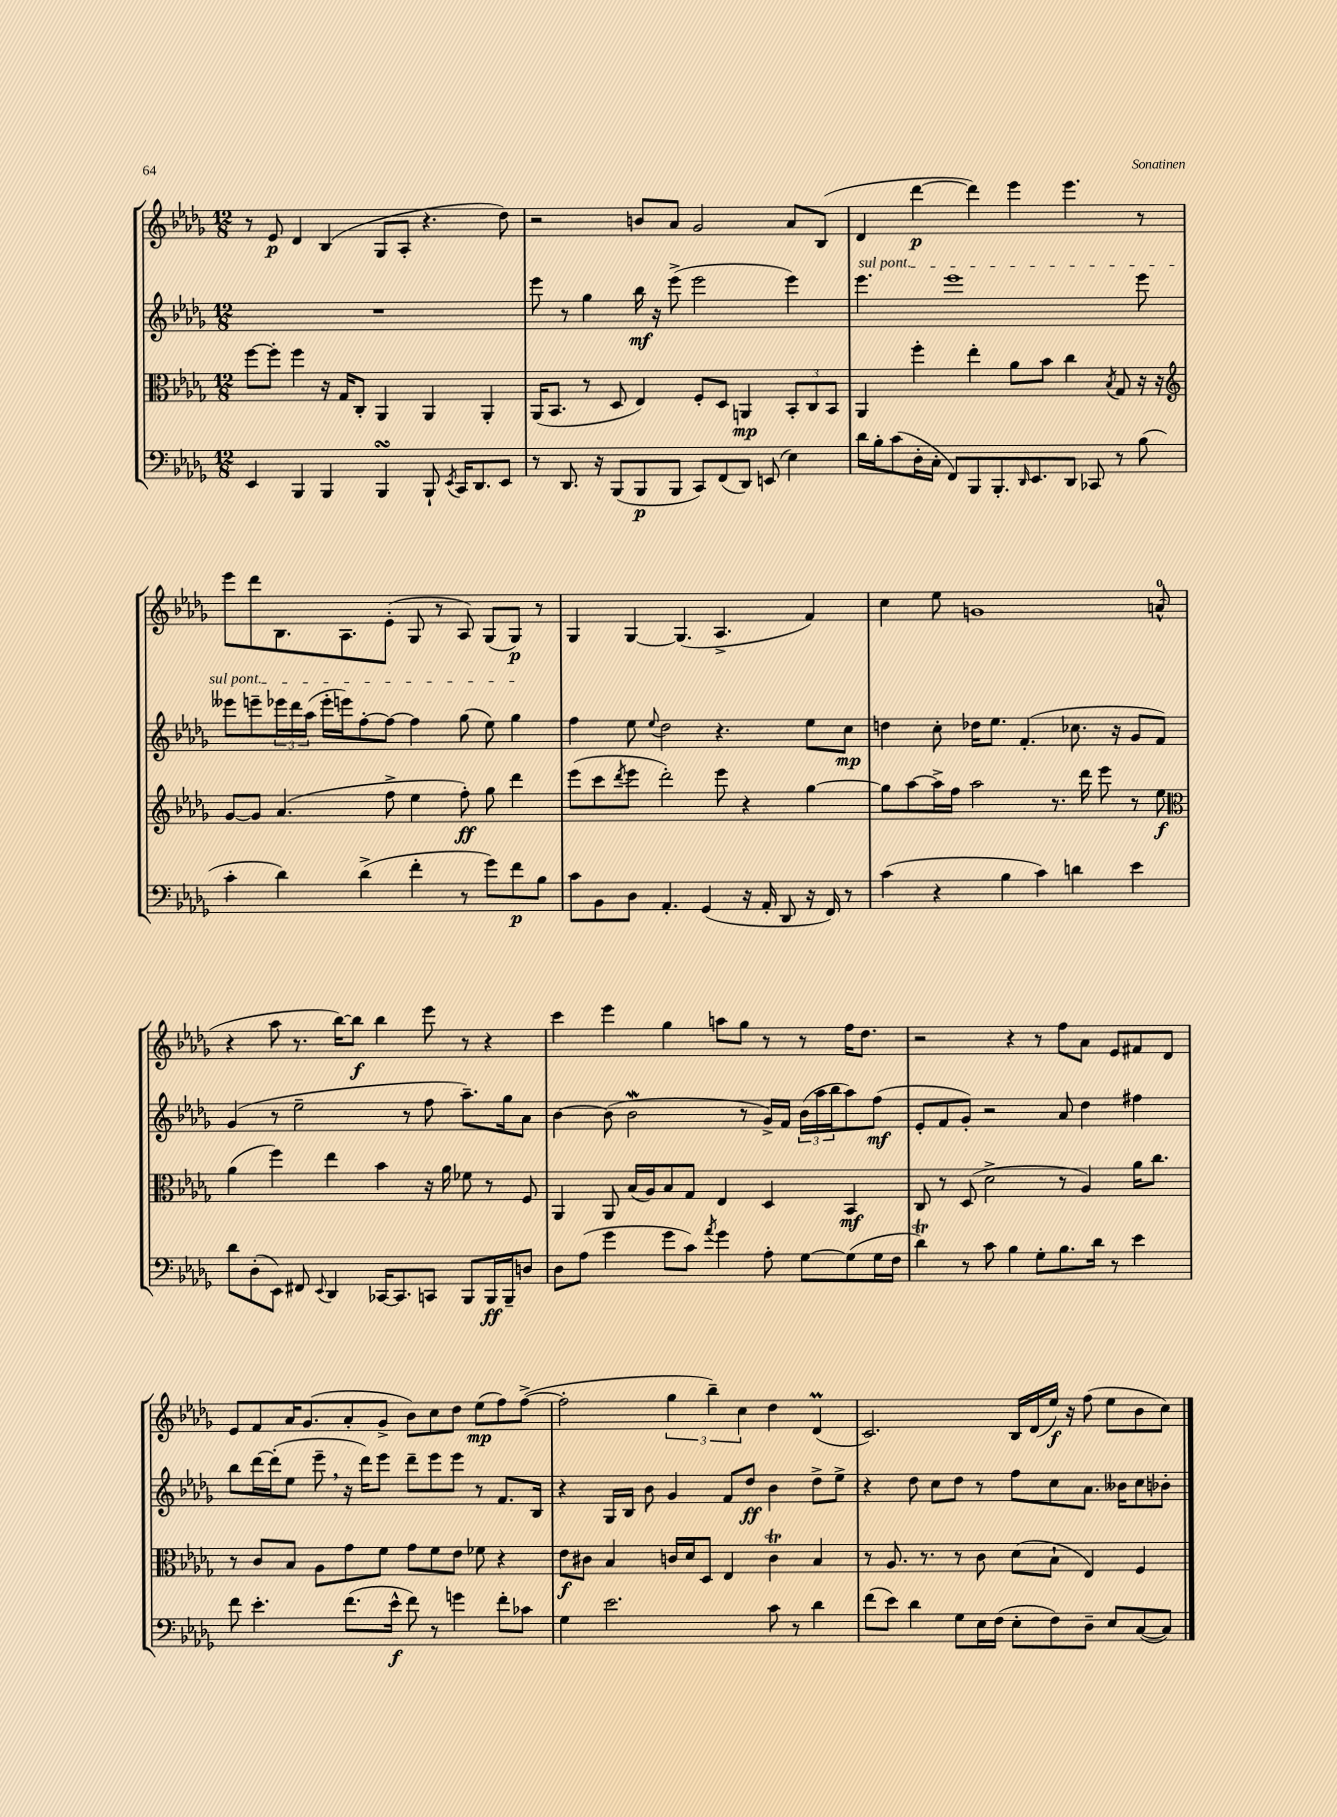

**kern	**kern	**kern	**kern
*staff4	*staff3	*staff2	*staff1
*clefF4	*clefC3	*clefG2	*clefG2
*k[b-e-a-d-g-]	*k[b-e-a-d-g-]	*k[b-e-a-d-g-]	*k[b-e-a-d-g-]
*M12/8	*M12/8	*M12/8	*M12/8
4EE-/	[8ff\L	1.r	8r
.	8ff'\]J	.	8e-/
4BBB-/	4ff\	.	4d-/
4BBB-/	16r	.	(4B-/
.	16G-/LK	.	.
.	8C'/J	.	.
4BBB-/	4AA-/	.	8G-/L
.	.	.	8A-'/J
8BBB-`/	4AA-/	.	4.r
8qEE-/	.	.	.
16CC/LK	.	.	.
8.DD-/	.	.	.
.	4AA-'/	.	.
8EE-/J	.	.	8dd-\)
=	=	=	=
8r	(16AA-/LK	8eee-\	2r
.	8.BB-/J	.	.
8.DD-/	.	8r	.
.	8r	4gg-\	.
16r	.	.	.
(8BBB-/L	8D-/	.	.
8BBB-/	4E-/)	16bb-\	8b/L
.	.	16r	.
8BBB-/J	.	(8eee-^\	8a-/J
8CC/L)	8F'/L	2eee-\	2g-/
(8FF/	8D-/J	.	.
8DD-/J)	4AA/	.	.
(8EE/	.	.	.
4E-\)	12BB-'/L	4eee-\)	8a-/L
.	12C/	.	.
.	.	.	(8B-/J
.	12BB-/J	.	.
=	=	=	=
16d-\LL	4AA-/	4.eee-\	4d-/
16B-'\J	.	.	.
(8c\	.	.	.
16D-'\L	4ff'\	.	[4ddd-\
16C'\JJ	.	.	.
8FF/L)	.	1eee-	.
8BBB-/	4ee-'\	.	4ddd-\])
8.BBB-'/	.	.	.
.	8a-\L	.	4eee-\
16qqDD-/	.	.	.
8.EE-/	.	.	.
.	8b-\J	.	.
8DD-/J	4cc\	.	4.eee-\
8CC-/	.	.	.
.	8qB-/	.	.
8r	8G-/	.	.
(8B-\	16r	8eee-\	8r
.	16r	.	.
=	=	=	=
*	*clefG2	*	*
4c'\	[8g-/L	8eee--\L	8eee-\L
.	8g-/]J	8eee~\	8ddd-\
4d-\)	(4.a-/	24eee-\L	8.B-\
.	.	24ddd-\	.
.	.	(24aa-\JJ	.
.	.	16eee-'\LL	.
.	.	16eee\J)	8.A-\
(4d-^\	.	[8ff'\	.
.	8ff^\	8ff\_J	(8e-'\J
4f'\	4ee-\	4ff\]	8G-/
.	.	.	8r
8r	8ff'\)	(8gg-\	8A-/)
8g-\L)	8gg-\	8ee-\)	(8G-/L
8f\	4ddd-\	4gg-\	8G-/J)
8B-\J	.	.	8r
=	=	=	=
8c\L	(8eee-\L	4ff\	4G-/
8BB-\	8ccc\	.	.
.	8qddd-/	.	.
8D-\J	8eee-\J	8ee-\	[4G-/
.	.	8qqee-/	.
4.AA-'/	2ddd-'\)	2dd-\	.
.	.	.	(4.G-/]
(4GG-/	.	.	.
.	8eee-\	4.r	4.A-^/
16r	4r	.	.
16AA-'/	.	.	.
8DD-/	.	.	.
16r	[4gg-\	8ee-\L	4f/)
16FF/)	.	.	.
8r	.	8cc\J	.
=	=	=	=
(4c\	8gg-\]L	4dd\	4cc\
.	[8aa-\	.	.
4r	16aa-^\]L	8cc'\	8ee-\
.	16ff\JJ	.	.
.	2aa-\	16dd-\LK	1g
.	.	8.ee-\J	.
4B-\	.	.	.
.	.	(4.f'/	.
4c\)	.	.	.
.	8.r	.	.
4d\	.	8.cc-\	.
.	16ddd-\	.	.
.	8eee-\	.	.
.	.	16r	.
4e-\	8r	8g-/L	.
.	8ee-\	8f/J)	(8a^^/
=	=	=	=
*	*clefC3	*	*
8d-\L	(4a-\	(4g-/	4r
(8D-'\	.	.	.
8EE-\J)	4ff\)	8r	8aa-\
8FF#/	.	2ee-~\	8.r
8qqEE-/	.	.	.
4DD-/	4ee-\	.	.
.	.	.	[16bb-\LK)
.	.	.	8bb-\]J
[16CC-/LK	4b-\	.	4bb-\
8.CC-/]	.	.	.
.	.	8r	.
8CC/J	16r	8ff\	8eee-\
.	16a-\	.	.
8BBB-/L	8f-\	8.aa-~\L)	8r
16BBB-/L	8r	.	4r
16BBB-~/J	.	16gg-\k	.
8D/J	8F/	8a-\J	.
=	=	=	=
8D-\L	4AA-/	[4b-\	4ccc\
(8A-\J	.	.	.
4g-\	8AA-/	(8b-\]	4eee-\
.	(16B-/LL	2b-\	.
.	16A-/J)	.	.
8g-\L	8B-/	.	4gg-\
8c\J)	8G-/J	.	.
8qa-/	.	.	.
4g-\	4E-/	.	8aa\L
.	.	8r	8gg-\J
8A-'\	4D-/	16g-^/LL)	8r
.	.	16f/JJ	.
[8G-\L	.	(24b-\LL	8r
.	.	24aa-\	.
.	.	24bb-\J	.
(8G-\]	4BB-/	8aa-\)	16ff\LK
.	.	.	8.dd-\J
16G-\L	.	(8ff\J	.
16F\JJ	.	.	.
=	=	=	=
4d-\)	8C/	8e-'/L	2r
.	8r	8f/	.
8r	(8D-/	8g-'/J)	.
8c\	2d-^\	2r	.
4B-\	.	.	4r
8G-'\L	.	.	8r
8.B-\	8r	8a-/	8ff\L
.	4A-/)	4dd-\	8a-\J
16d-\Jk	.	.	.
8r	.	.	8e-/L
4e-\	16a-\LK	4ff#\	8f#/
.	8.cc\J	.	.
.	.	.	8d-/J
=	=	=	=
8f\	8r	8bb-\L	8e-/L
4.e-'\	8c/L	[16ddd-\L	8f/
.	.	(16ddd-'\]J	.
.	8B-/J	8ee-\J	16a-/K
.	.	.	(8.g-/
.	8A-\L	8eee-~\	.
(8.f\L	8g-\	16r	8a-'/
.	.	16ddd-\LK)	.
.	8f\J	8eee-\J	8g-^/J
16e-^^\Jk	.	.	.
8f\)	8g-\L	8ddd-~\L	8b-\L)
8r	8f\	8eee-\	8cc\
4g\	8e-\J	8eee-\J	8dd-\J
.	8f-\	8r	(8ee-\L
8f'\L	4r	8.f/L	8ff\)
8c-\J	.	.	([8ff^\J
.	.	16B-/Jk	.
=	=	=	=
4G-\	8e-\L	4r	2ff'\]
.	8c#\J	.	.
2.e-\	4B-/	16G-/LL	.
.	.	16B-/JJ	.
.	.	8b-\	.
.	16c/LL	4g-/	6gg-\
.	16d-/J	.	.
.	8D-/J	.	.
.	.	.	6bb-~\)
.	4E-/	8f/L	.
.	.	.	6cc\
.	.	8dd-/J	.
8c\	4c\	4b-\	4dd-\
8r	.	.	.
4d-\	4B-/	8dd-^\L	(4d-/
.	.	8ee-^\J	.
=	=	=	=
(8f\L	8r	4r	2.c/)
8e-\J)	8.A-/	.	.
4d-\	.	8dd-\	.
.	8.r	.	.
.	.	8cc\L	.
8G-\L	8r	8dd-\J	.
16E-\L	8c\	8r	.
(16F\JJ	.	.	.
8E-'\L	(8d-\L	8ff\L	16B-/LL
.	.	.	(16d-/
8F\)	8B-`\J	8cc\	16ee-/JJ)
.	.	.	16r
8D-~\J	4E-/)	8.a-\J	(8ff\
8E-/L	.	.	8ee-\L
.	.	16b--\LK	.
([8C/	4F/	8cc\	8b-\
8C/]J)	.	8b-'\J	8cc\J)
==	==	==	==
*-	*-	*-	*-
